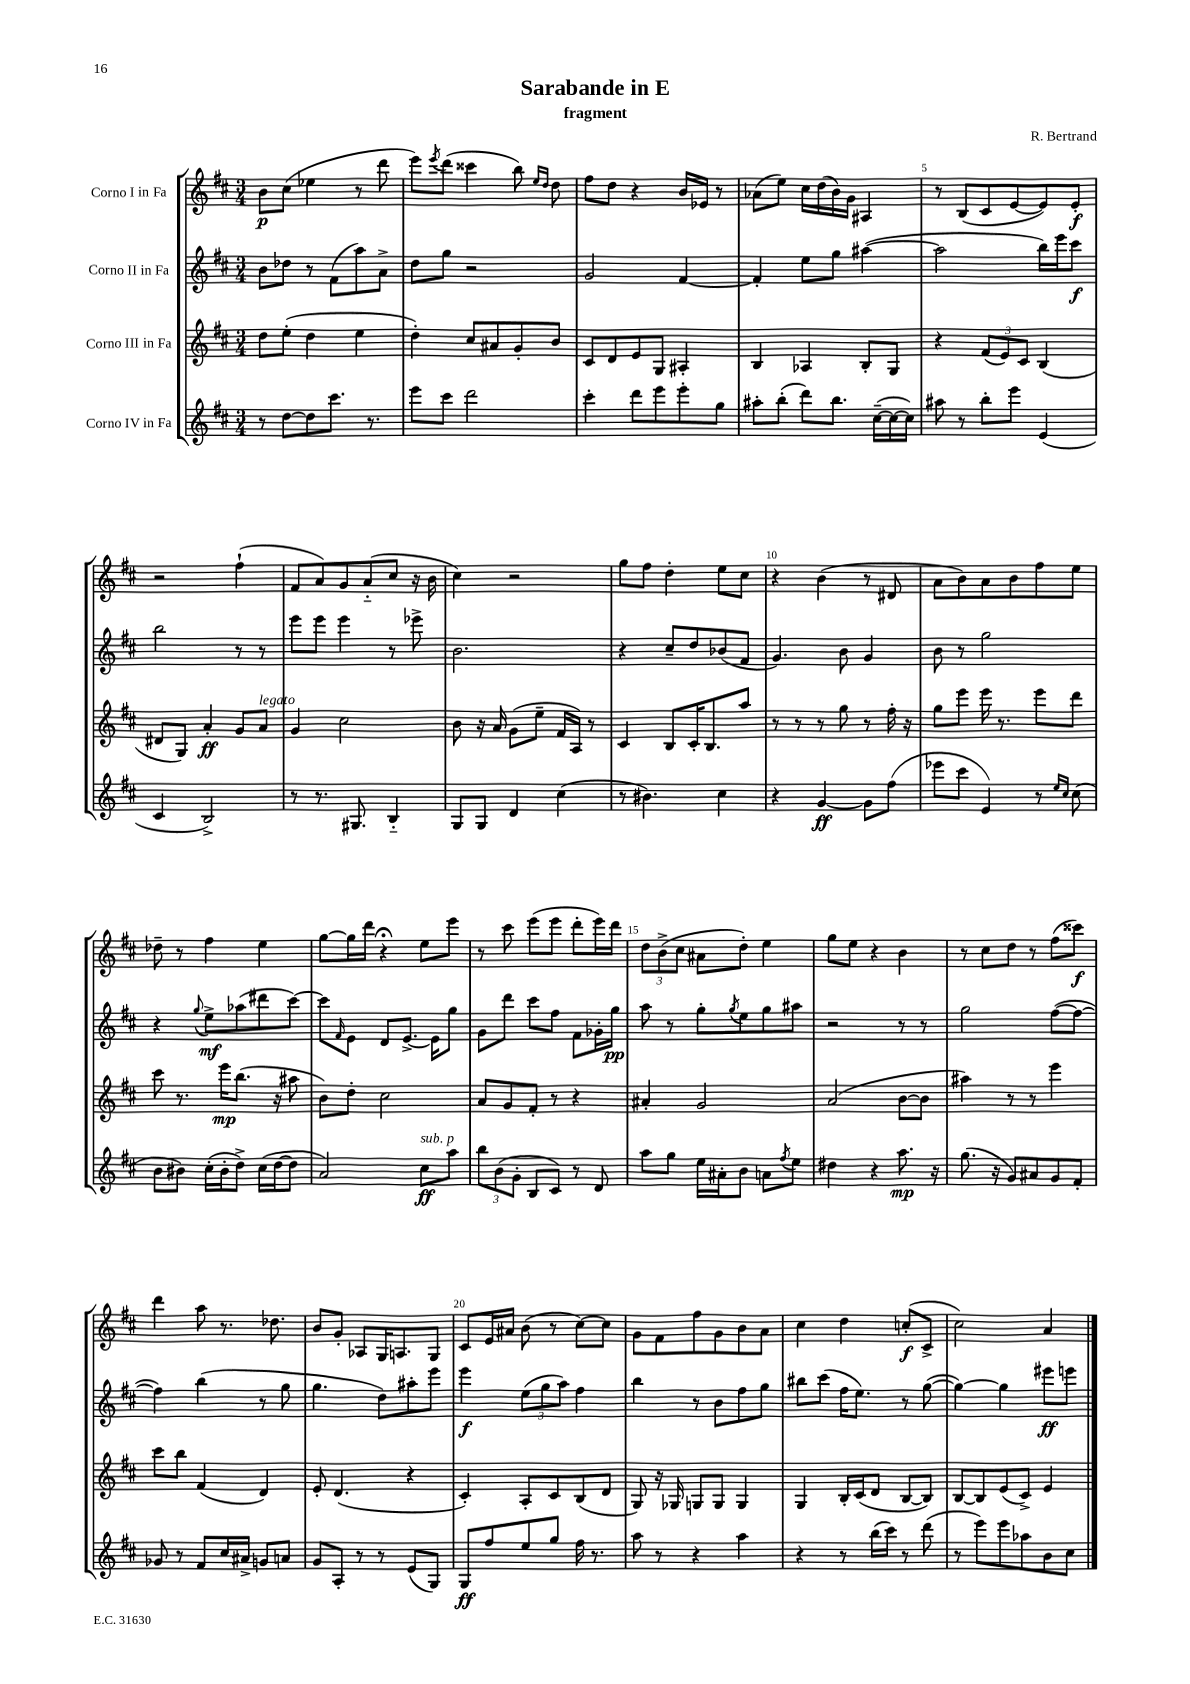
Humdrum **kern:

**kern	**kern	**kern	**kern
*staff4	*staff3	*staff2	*staff1
*clefG2	*clefG2	*clefG2	*clefG2
*k[f#c#]	*k[f#c#]	*k[f#c#]	*k[f#c#]
*M3/4	*M3/4	*M3/4	*M3/4
8r	8dd\L	8b\L	8b\L
[8dd\L	(8ee'\J	8dd-\J	(8cc#\J
8dd\]	4dd\	8r	4ee-\
8.ccc#\J	.	(8f#\L	.
.	4ee\	8aa\)	8r
8.r	.	.	.
.	.	8a^\J	8ddd\
=	=	=	=
8eee\L	4dd'\)	8dd\L	8eee\L)
.	.	.	8qeee/
8ccc#\J	.	8gg\J	(8ddd\J
2ddd\	8cc#/L	2r	4ccc##\
.	8a#/	.	.
.	8g'/	.	8bb\)
.	.	.	16qqee/LL
.	.	.	16qqdd/JJ
.	8b/J	.	8dd\
=	=	=	=
4ccc#'\	8c#/L	2g/	8ff#\L
.	8d/	.	8dd\J
8ddd\L	8e/	.	4r
8eee\	8G/J	.	.
8eee'\	4A#'/	[4f#/	16b/LL
.	.	.	16e-/JJ
8gg\J	.	.	8r
=	=	=	=
8aa#'\L	4B/	4f#'/]	(8a-\L
(8bb'\J	.	.	8ee\J)
8ddd\L)	4A-/	8ee\L	16cc#\LL
.	.	.	(16dd\
8.bb\J	.	8gg\J	16b\)
.	.	.	16g\JJ
.	8B'/L	([4aa#\	4A#/
([16cc#~\LL	.	.	.
16cc#\_	8G/J	.	.
16cc#\]JJ)	.	.	.
=	=	=	=
8aa#\	4r	2aa#\]	8r
8r	.	.	(8B/L
8bb'\L	(12f#/L	.	8c#/
.	12e/)	.	.
8eee\J	.	.	[8e/
.	12c#/J	.	.
(4e/	(4B/	16bb\LL)	8e/])
.	.	16eee\J	.
.	.	8ccc#\J	8e'/J
=	=	=	=
4c#/	8d#/L	2bb\	2r
.	8G/J)	.	.
2B^/)	4a'/	.	.
.	8g/L	8r	(4ff#`\
.	8a/J	8r	.
=	=	=	=
8r	4g/	8eee\L	8f#/L
8.r	.	8eee\J	8a/)
.	2cc#\	4eee\	8g/
8.G#/	.	.	.
.	.	.	(8a'~/
4B'~/	.	8r	8cc#/J
.	.	8eee-^\	16r
.	.	.	16b\
=	=	=	=
8G/L	8b\	2.b\	4cc#\)
8G/J	16r	.	.
.	16a/	.	.
4d/	(8g\L	.	2r
.	8ee~\J	.	.
(4cc#\	16f#/LL	.	.
.	16A/JJ)	.	.
.	8r	.	.
=	=	=	=
8r	4c#/	4r	8gg\L
4.b#\)	.	.	8ff#\J
.	8B/L	8cc#~/L	4dd'\
.	16c#'/K	8dd/	.
.	8.B/	.	.
4cc#\	.	(8b-/	8ee\L
.	8aa/J	8f#/J	8cc#\J
=	=	=	=
4r	8r	4.g/)	4r
.	8r	.	.
[4g/	8r	.	(4b\
.	8gg\	8b\	.
8g\]L	8r	4g/	8r
(8ff#\J	16ff#'\	.	8d#/
.	16r	.	.
=	=	=	=
8eee-\L	8gg\L	8b\	8a\L
8ccc#\J	8eee\J	8r	8b\)
4e/)	16eee\	2gg\	8a\
.	8.r	.	.
.	.	.	8b\
8r	8eee\L	.	8ff#\
16qqee/LL	.	.	.
16qqcc#/JJ	.	.	.
(8cc#\	8ddd\J	.	8ee\J
=	=	=	=
8b\L	8ccc#\	4r	8dd-~\
8b#\J)	8.r	.	8r
.	.	8qqgg/	.
(16cc#'\LL	.	8ee^\L	4ff#\
16b#'\J	16eee\LK	.	.
8dd^\J)	(8.bb\J	(8aa-\	.
(16cc#\LL	.	8ddd#\	4ee\
[16dd\J	16r	.	.
8dd\]J	8aa#\	[8ccc#\J)	.
=	=	=	=
2a/)	8b\L)	8ccc#\]L	[8gg\L
.	.	16qqf#/	.
.	8dd'\J	8e\J	16gg\]L
.	.	.	16ddd\JJ
.	2cc#\	8d/L	4r;
.	.	[8.e^/J	.
8cc#\L	.	.	8ee\L
.	.	16e\]LK	.
8aa\J	.	8gg\J	8eee\J
=	=	=	=
12bb\L	8a/L	8g\L	8r
(12b\	.	.	.
.	8g/	8ddd\J	8ccc#\
12g'\J	.	.	.
8B/L	8f#'/J	8ccc#\L	(8eee\L
8c#/J)	8r	8ff#\J	8eee\J
8r	4r	8f#\L	8ddd'\L
8d/	.	16g-'\L	16eee\L)
.	.	16gg\JJ	16ddd\JJ
=	=	=	=
8aa\L	4a#'/	8aa\	12dd\L
.	.	.	(12b^\
8gg\J	.	8r	.
.	.	.	12cc#\J
16ee\LL	2g/	8gg'\L	8a#\L
16a#'\J	.	.	.
.	.	8qgg/	.
8b\J	.	8ee\	8dd'\J)
8a\L	.	8gg\	4ee\
8qff#/	.	.	.
8ee\J	.	8aa#\J	.
=	=	=	=
4dd#\	(2a/	2r	8gg\L
.	.	.	8ee\J
4r	.	.	4r
8.aa\	[8b\L	8r	4b\
.	8b\]J	8r	.
16r	.	.	.
=	=	=	=
(8.gg\	4aa#\)	2gg\	8r
.	.	.	8cc#\L
16r	.	.	.
8g/L)	8r	.	8dd\J
8a#/	8r	.	8r
8g/	4eee\	([8ff#\L	(8ff#\L
8f#'/J	.	8ff#\_J	8ccc##\J)
=	=	=	=
8g-/	8ccc#\L	4ff#\])	4ddd\
8r	8bb\J	.	.
8f#/L	(4f#/	(4bb\	8aa\
16cc#/L	.	.	8.r
16a#^/JJ	.	.	.
8g/L	4d/)	8r	.
.	.	.	8.dd-\
8a/J	.	8gg\	.
=	=	=	=
8g/L	8e'/	4.gg\	8b/L
8A'/J	(4.d/	.	8g'/J
8r	.	.	8A-/L
8r	.	8dd\L)	16G/K
.	.	.	8.A/
(8e/L	4r	8aa#'\	.
8G/J)	.	8eee\J	8G/J
=	=	=	=
8G/L	4c#'/)	4eee\	8c#/L
8ff#/	.	.	16e/L
.	.	.	16a#/JJ
8ee/	8A'/L	(12ee\L	(8b\
.	.	12gg\	.
8gg/J	8c#/	.	8r
.	.	12aa\J)	.
16ff#\	(8B/	4ff#\	[8cc#\L)
8.r	.	.	.
.	8d/J	.	8cc#\]J
=	=	=	=
8aa\	8G/)	4bb\	8g\L
8r	16r	.	8f#\
.	16G-/	.	.
4r	8G/L	8r	8ff#\
.	8G/J	8b\L	8g\
4aa\	4G/	8ff#\	8b\
.	.	8gg\J	8a\J
=	=	=	=
4r	4G/	8bb#\L	4cc#\
.	.	(8ccc#\J	.
8r	16B'/LL	16ff#\LK	4dd\
.	(16c#/J	8.ee\J)	.
(16bb\LL	8d/J	.	.
16ccc#\JJ)	.	.	.
8r	[8B/L	8r	(8cc'/L
(8ddd\	8B/]J)	([8gg\	8c#^/J
=	=	=	=
8r	[8B/L	4gg\_)	2cc#\)
8eee\L)	8B/]	.	.
8eee\	(8e/	4gg\]	.
8aa-\	8c#^/J)	.	.
8b\	4e/	8eee#\L	4a/
8cc#\J	.	8eee\J	.
==	==	==	==
*-	*-	*-	*-
